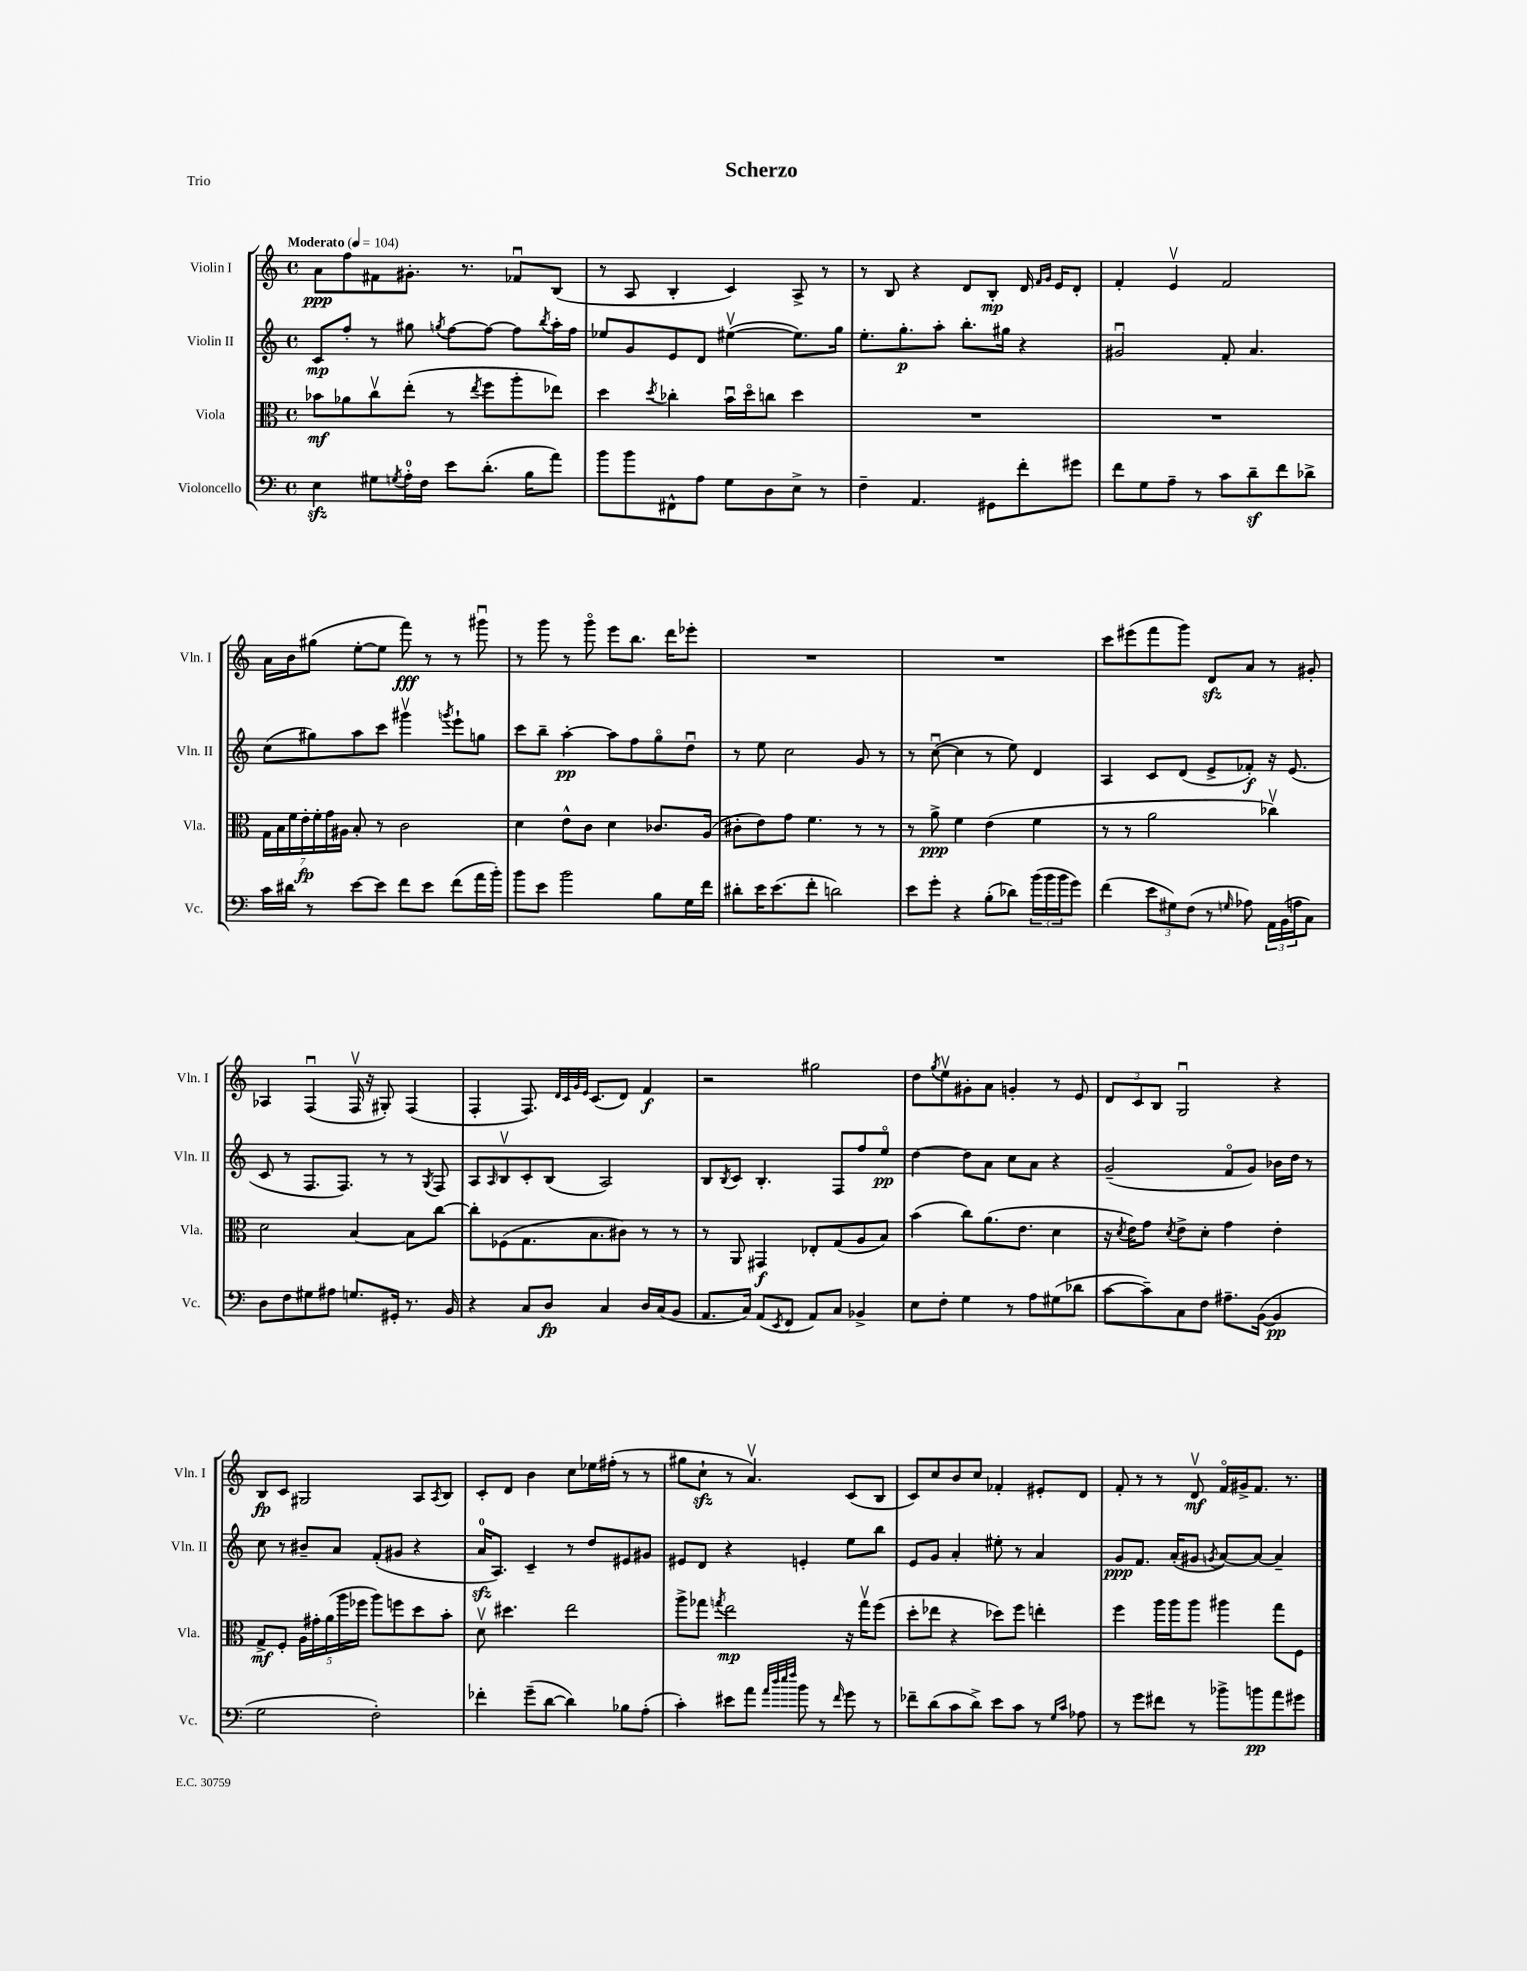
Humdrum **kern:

**kern	**dynam	**kern	**dynam	**kern	**dynam	**kern	**dynam
*part4	*part4	*part3	*part3	*part2	*part2	*part1	*part1
*staff4	*staff4	*staff3	*staff3	*staff2	*staff2	*staff1	*staff1
*I"Violoncello	*	*I"Viola	*	*I"Violin II	*	*I"Violin I	*
*I'Vc.	*	*I'Vla.	*	*I'Vln. II	*	*I'Vln. I	*
*clefF4	*	*clefC3	*	*clefG2	*	*clefG2	*
*k[]	*	*k[]	*	*k[]	*	*k[]	*
*M4/4	*	*M4/4	*	*M4/4	*	*M4/4	*
*met(c)	*	*met(c)	*	*met(c)	*	*met(c)	*
*MM104	*	*MM104	*	*MM104	*	*MM104	*
=1	=1	=1	=1	=1	=1	=1	=1
!	!	!	!	!	!	!LO:TX:a:B:t=Moderato	!
4Ezz\	.	8b-X\L	mf	8c/L	mp	8a\L	ppp
.	.	8a-X\	.	8ff'/J	.	8ff\	.
8G#X\L	.	8ccv\	.	8r	.	8f#X\	.
8qGn/	.	.	.	.	.	.	.
16A'\L	.	(8ee'\J	.	8gg#X\	.	8.g#X'\J	.
16F\JJ	.	.	.	.	.	.	.
.	.	.	.	8qggn/	.	.	.
8e\L	.	8r	.	[8ff\L	.	.	.
.	.	.	.	.	.	8.r	.
.	.	8qee/	.	.	.	.	.
(8.d'\J	.	8ff\L	.	8ff\J_	.	.	.
.	.	8aa'\	.	8ff\L]	.	8f-Xu/L	.
16B\KL	.	.	.	.	.	.	.
.	.	.	.	8qbb/	.	.	.
8a\J)	.	8ee-X\J)	.	16aa'\L	.	(8B/J	.
.	.	.	.	16ff\JJ	.	.	.
=2	=2	=2	=2	=2	=2	=2	=2
8b\L	.	4dd\	.	8ee-X/L	.	8r	.
8b\	.	.	.	8g/	.	8A/	.
.	.	8qdd/	.	.	.	.	.
8FF#X^^\	.	4cc-X'\	.	8e/	.	4B'/	.
8A\J	.	.	.	8d/J	.	.	.
8G\L	.	16bu\LL	.	([4ee#Xv\	.	4c/)	.
.	.	16dd\J	.	.	.	.	.
8D\	.	8ccn\J	.	.	.	.	.
8E^\J	.	4dd\	.	8.ee#\L])	.	8A^/	.
8r	.	.	.	.	.	8r	.
.	.	.	.	16gg\Jk	.	.	.
=3	=3	=3	=3	=3	=3	=3	=3
4F~\	.	1r	.	8.ee'\L	.	8r	.
.	.	.	.	.	.	8B/	.
.	.	.	.	8.gg'\	p	.	.
4.AA/	.	.	.	.	.	4r	.
.	.	.	.	8aa'\J	.	.	.
.	.	.	.	8.bb'\L	.	8d/L	.
8GG#X\L	.	.	.	.	.	8B'/J	mp
.	.	.	.	16gg#X\Jk	.	.	.
8f'\	.	.	.	4r	.	16d/	.
.	.	.	.	.	.	16qqf/LL	.
.	.	.	.	.	.	16qqg/JJ	.
.	.	.	.	.	.	16e/KL	.
8g#X\J	.	.	.	.	.	8d'/J	.
=4	=4	=4	=4	=4	=4	=4	=4
8f\L	.	1r	.	2g#Xu/	.	4f'/	.
8G\	.	.	.	.	.	.	.
8A~\J	.	.	.	.	.	4ev/	.
8r	.	.	.	.	.	.	.
8c\L	.	.	.	8f'/	.	2f/	.
8dz~\	.	.	.	4.a/	.	.	.
8f\	.	.	.	.	.	.	.
8d-X^\J	.	.	.	.	.	.	.
!!LO:LB:g=z
=5	=5	=5	=5	=5	=5	=5	=5
16c\LL	.	28G\LL	.	(8cc\L	.	16a\LL	.
.	.	28B\	.	.	.	.	.
16d#X\JJ	.	.	.	.	.	16b\J	.
.	.	28f\	.	.	.	.	.
.	.	28e'\	fp	.	.	.	.
8r	.	.	.	8gg#X\)	.	(8gg#X\J	.
.	.	28f'\	.	.	.	.	.
.	.	28g\	.	.	.	.	.
.	.	28A#X\JJ	.	.	.	.	.
[8e\L	.	8B'/	.	8aa\	.	[8ee'\L	.
8e\J]	.	8r	.	8ccc\J	.	8ee\J]	.
8f\L	.	2c\	.	4ggg#Xv\	.	8fff\)	fff
8e\J	.	.	.	.	.	8r	.
.	.	.	.	8qgggn/	.	.	.
(8f\L	.	.	.	8eee`\L	.	8r	.
16a\L	.	.	.	8ggn\J	.	8ggg#Xu\	.
16b'\JJ)	.	.	.	.	.	.	.
=6	=6	=6	=6	=6	=6	=6	=6
8b\L	.	4d\	.	8ccc\L	.	8r	.
8e\J	.	.	.	8bb~\J	.	8ggg\	.
2b\	.	8e^^\L	.	[4aa'\	pp	8r	.
.	.	8c\J	.	.	.	8ggg\	.
.	.	4d\	.	8aa\L]	.	8eee\L	.
.	.	.	.	8ff\	.	8.bb\J	.
8B\L	.	8.c-X/L	.	8gg\	.	.	.
.	.	.	.	.	.	16ddd\KL	.
16G\L	.	.	.	8ddu\J	.	8eee-X'\J	.
16f\JJ	.	(16A/Jk	.	.	.	.	.
=7	=7	=7	=7	=7	=7	=7	=7
8d#X'\L	.	8c#X'\L	.	8r	.	1r	.
16e\K	.	8e\)	.	8ee\	.	.	.
(8.e\	.	.	.	.	.	.	.
.	.	8g\J	.	2cc\	.	.	.
8f'\J	.	4.f\	.	.	.	.	.
2dn\)	.	.	.	.	.	.	.
.	.	8r	.	8g/	.	.	.
.	.	8r	.	8r	.	.	.
=8	=8	=8	=8	=8	=8	=8	=8
8e\L	.	8r	.	8r	.	1r	.
8g'\J	.	8a^\	ppp	([8ccu\	.	.	.
4r	.	4f\	.	4cc\]	.	.	.
(8B'\L	.	(4e\	.	8r	.	.	.
8d-X\J)	.	.	.	8ee\)	.	.	.
(24b\LL	.	4f\	.	4d/	.	.	.
24b\	.	.	.	.	.	.	.
24b\J	.	.	.	.	.	.	.
8g\J)	.	.	.	.	.	.	.
=9	=9	=9	=9	=9	=9	=9	=9
(4f\	.	8r	.	4A/	.	8ccc\L	.
.	.	8r	.	.	.	(8eee#X\	.
12e\L	.	2a\	.	8c/L	.	8fff\	.
12G#X\)	.	.	.	.	.	.	.
.	.	.	.	(8d/J	.	8ggg\J)	.
(12F\J	.	.	.	.	.	.	.
8r	.	.	.	8e^/L	.	8dzz/L	.
16qqGn/	.	.	.	.	.	.	.
8A-X\)	.	.	.	8f-X'/J)	f	8a/J	.
24AA\LL	.	4cc-Xv\)	.	16r	.	8r	.
(24BB\	.	.	.	.	.	.	.
.	.	.	.	(8.e/	.	.	.
24An\J	.	.	.	.	.	.	.
8C\J)	.	.	.	.	.	8g#X'/	.
!!LO:LB:g=z
=10	=10	=10	=10	=10	=10	=10	=10
8D\L	.	2d\	.	8c/	.	4A-X/	.
8F\	.	.	.	8r	.	.	.
8G#X\	.	.	.	8.F/L	.	(4Fu/	.
8A#X\J	.	.	.	.	.	.	.
.	.	.	.	8.F/J)	.	.	.
8.Gn/L	.	[4B/	.	.	.	16Fv/	.
.	.	.	.	.	.	16r	.
.	.	.	.	8r	.	8G#X'/)	.
16GG#X'/Jk	.	.	.	.	.	.	.
8.r	.	8B\L]	.	8r	.	(4F/	.
.	.	.	.	8qG/	.	.	.
.	.	[8cc\J	.	8F/	.	.	.
16BB/	.	.	.	.	.	.	.
=11	=11	=11	=11	=11	=11	=11	=11
4r	.	8cc'\L]	.	8A/L	.	4F'/	.
.	.	.	.	16qqA/	.	.	.
.	.	(8F-X\	.	8Bv/	.	.	.
8C/L	.	8.G\	.	8c'/	.	8.F/)	.
8D/J	fp	.	.	(8B/J	.	.	.
.	.	.	.	.	.	32qqd/LLL	.
.	.	.	.	.	.	32qqc/	.
.	.	.	.	.	.	32qqg/	.
.	.	.	.	.	.	32qqe/JJJ	.
.	.	8.B\	.	.	.	(8.c/L	.
4C/	.	.	.	2A/)	.	.	.
.	.	8c#X\J)	.	.	.	8d/J)	.
16D/LL	.	8r	.	.	.	4f/	f
(16C/J	.	.	.	.	.	.	.
8BB/J	.	8r	.	.	.	.	.
=12	=12	=12	=12	=12	=12	=12	=12
8.AA/L	.	8r	.	8B/L	.	2r	.
.	.	.	.	8qB/	.	.	.
.	.	8AA/	.	8c/J	.	.	.
16C/Jk)	.	.	.	.	.	.	.
(8AA/L	.	4GG#X/	f	4.B'/	.	.	.
8qEE/	.	.	.	.	.	.	.
8FF/J	.	.	.	.	.	.	.
8AA/L)	.	8E-X'/L	.	.	.	2gg#X\	.
8C/J	.	(8G/	.	8F/L	.	.	.
4BB-X^/	.	8A/	.	8ff/	.	.	.
.	.	8B/J)	.	8ee/J	pp	.	.
=13	=13	=13	=13	=13	=13	=13	=13
8E\L	.	(4b\	.	[4dd\	.	8dd\L	.
.	.	.	.	.	.	8qgg/	.
8F'\J	.	.	.	.	.	8eev\	.
4G\	.	8cc\L)	.	8dd\L]	.	8g#X'\	.
.	.	(8.a\	.	8a\J	.	8a\J	.
8r	.	.	.	8cc\L	.	4gn'/	.
.	.	8.e\J	.	.	.	.	.
8A\L	.	.	.	8a\J	.	.	.
(8G#X\	.	4d\	.	4r	.	8r	.
8d-X\J	.	.	.	.	.	8e/	.
=14	=14	=14	=14	=14	=14	=14	=14
[8c\L	.	16r	.	(2g~/	.	12d/L	.
.	.	8qd/	.	.	.	.	.
.	.	16e\KL)	.	.	.	.	.
.	.	.	.	.	.	12c/	.
8c~\])	.	8g\J	.	.	.	.	.
.	.	.	.	.	.	12B/J	.
.	.	8qd/	.	.	.	.	.
8C\	.	8e^\L	.	.	.	2Gu/	.
8F\J	.	8d'\J	.	.	.	.	.
8.A#X~\L	.	4g\	.	8f/L	.	.	.
.	.	.	.	8g/J)	.	.	.
([16BB\Jk	.	.	.	.	.	.	.
4BB/]	pp	4e'\	.	16b-X\LL	.	4r	.
.	.	.	.	16dd\JJ	.	.	.
.	.	.	.	8r	.	.	.
!!LO:LB:g=z
=15	=15	=15	=15	=15	=15	=15	=15
2G\	.	8G^/L	mf	8cc\	.	8B/L	fp
.	.	8F'/J	.	8r	.	8c/J	.
.	.	20A\LL	.	8b#X~/L	.	2G#X/	.
.	.	20g#X'\	.	.	.	.	.
.	.	(20a\	.	.	.	.	.
.	.	.	.	8a/J	.	.	.
.	.	20aa\	.	.	.	.	.
.	.	20ff-X\JJ	.	.	.	.	.
2F'\)	.	8aa\L)	.	(8f'/L	.	.	.
.	.	8ffn\	.	8g#X/J	.	.	.
.	.	8dd\	.	4r	.	8A/L	.
.	.	.	.	.	.	8qA/	.
.	.	8b'\J	.	.	.	8B/J	.
=16	=16	=16	=16	=16	=16	=16	=16
4f-X'\	.	8dv\	.	16azz/KL	.	8c'/L	.
.	.	.	.	8.A/J)	.	.	.
.	.	4.dd#X\	.	.	.	8d/J	.
(8g~\L	.	.	.	4c~/	.	4b\	.
[8d\J	.	.	.	.	.	.	.
4d\])	.	2ee\	.	8r	.	8cc\L	.
.	.	.	.	8dd/L	.	16ee-X\L	.
.	.	.	.	.	.	(16ff#X'\JJ	.
8B-X\L	.	.	.	8e#X/	.	8r	.
(8A'\J	.	.	.	8g#X/J	.	8r	.
=17	=17	=17	=17	=17	=17	=17	=17
4c'\)	.	8aa^\L	.	8e#X/L	.	8gg#X\L	.
.	.	8gg-X\J	.	8d/J	.	8cczz`\J	.
.	.	8qggn/	.	.	.	.	.
8e#X\L	.	2ee\	mp	4r	.	8r	.
8a\J	.	.	.	.	.	4.av/)	.
32qqa/LLL	.	.	.	.	.	.	.
32qqdd/	.	.	.	.	.	.	.
32qqee/	.	.	.	.	.	.	.
32qqff/JJJ	.	.	.	.	.	.	.
8b\	.	.	.	4en'/	.	.	.
8r	.	.	.	.	.	.	.
16qqf/	.	.	.	.	.	.	.
8g\	.	16r	.	8ee\L	.	(8c/L	.
.	.	16ggv\KL	.	.	.	.	.
8r	.	(8ff\J	.	8bb\J	.	8B/J	.
=18	=18	=18	=18	=18	=18	=18	=18
8f-X~\L	.	8dd'\L	.	8e/L	.	8c/L)	.
(8d\	.	8ee-X\J	.	8g/J	.	8cc/	.
8c\	.	4r	.	4a'/	.	8b/	.
8d^\J)	.	.	.	.	.	8cc/J	.
8e\L	.	8dd-X\L)	.	8ee#X'\	.	4f-X'/	.
8c\J	.	8ff\J	.	8r	.	.	.
8r	.	4een'\	.	4a/	.	8e#X'/L	.
16qqG/LL	.	.	.	.	.	.	.
16qqc/JJ	.	.	.	.	.	.	.
8A-X\	.	.	.	.	.	8d/J	.
=19	=19	=19	=19	=19	=19	=19	=19
8r	.	4ff\	.	8g/L	ppp	8f'/	.
8g\L	.	.	.	8.f/J	.	8r	.
8f#X\J	.	16aa\LL	.	.	.	8r	.
.	.	16aa\J	.	(16a'/KL	.	.	.
8r	.	8aa\J	.	8g#X/J	.	8dv/	mf
.	.	.	.	8qgn/	.	.	.
8b-X^\L	.	4aa#X\	.	[8a/L)	.	16f/LL	.
.	.	.	.	.	.	16g#X^/J	.
8bn\	pp	.	.	8a/J_	.	8.f/J	.
8a\	.	8gg\L	.	4a~/]	.	.	.
.	.	.	.	.	.	8.r	.
8g#X\J	.	8F\J	.	.	.	.	.
==	==	==	==	==	==	==	==
*-	*-	*-	*-	*-	*-	*-	*-
